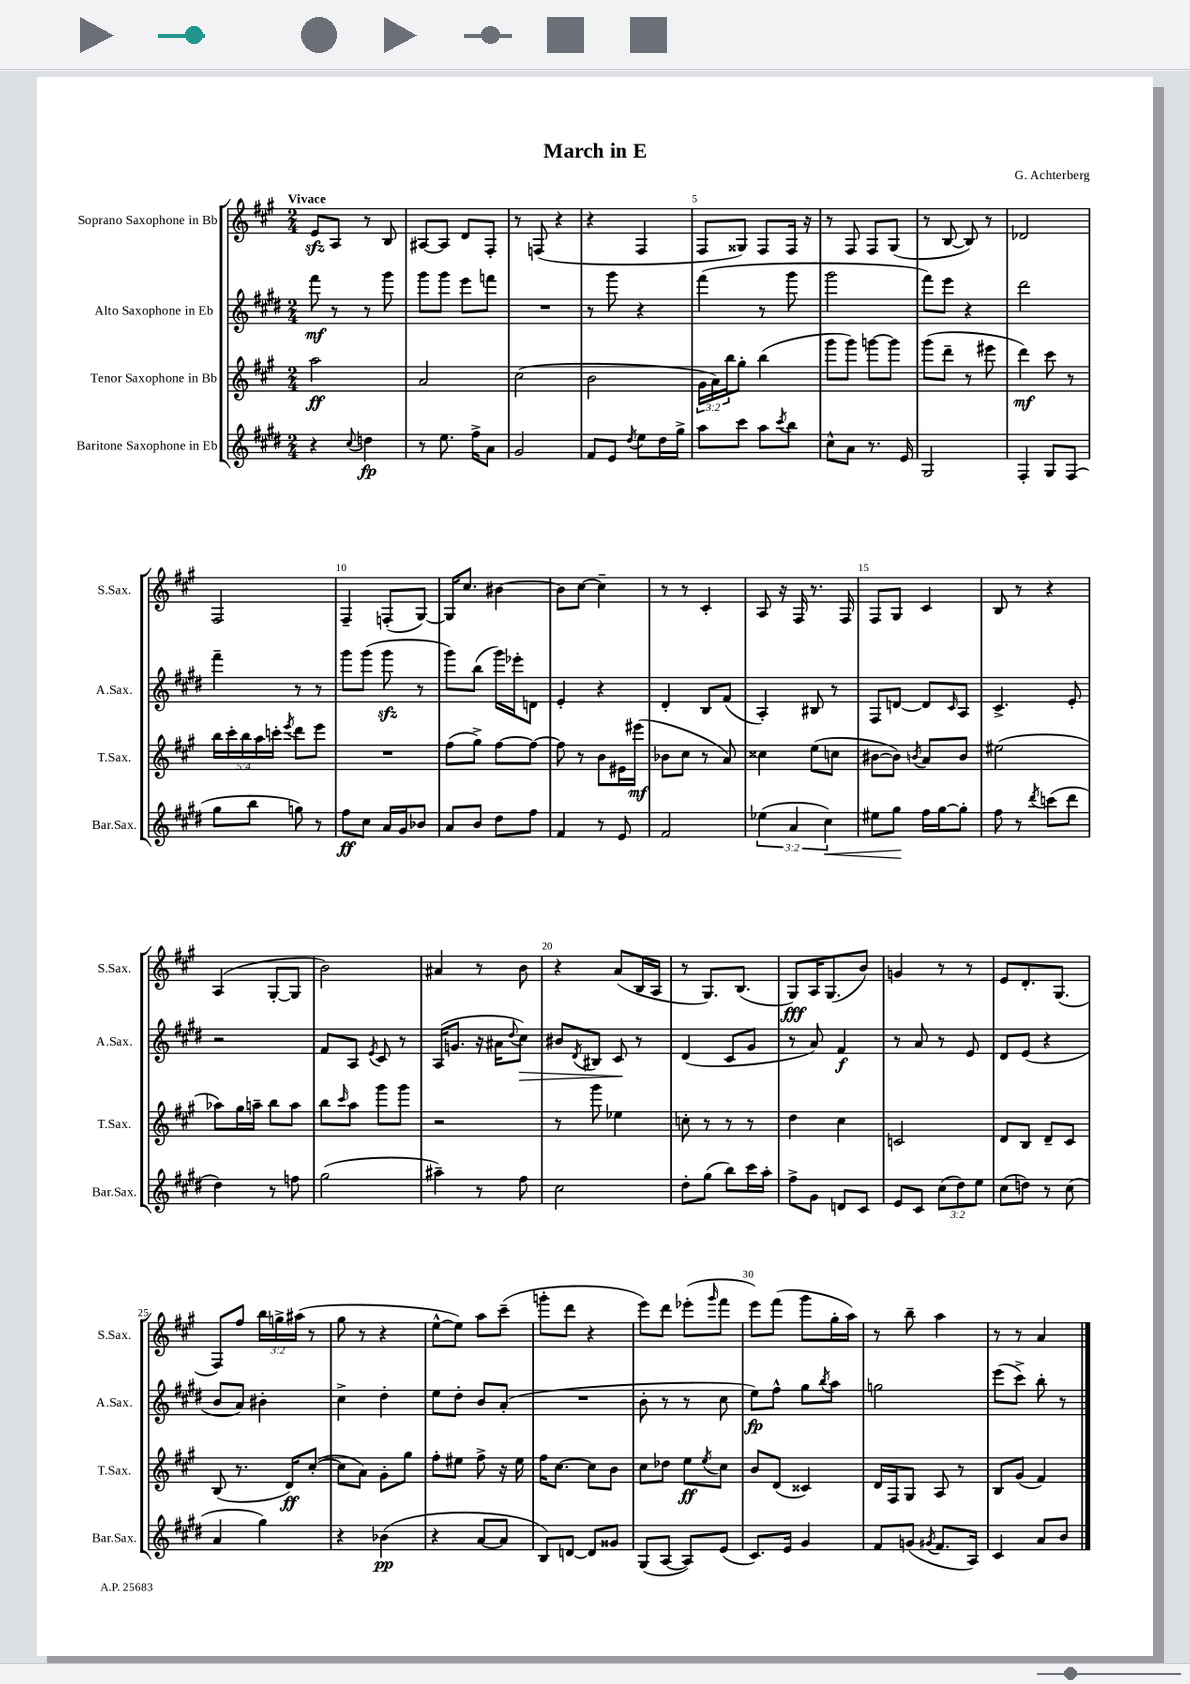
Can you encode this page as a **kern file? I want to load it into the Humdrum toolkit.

**kern	**kern	**kern	**kern
*staff4	*staff3	*staff2	*staff1
*clefG2	*clefG2	*clefG2	*clefG2
*k[f#c#g#d#]	*k[f#c#g#]	*k[f#c#g#d#]	*k[f#c#g#]
*M2/4	*M2/4	*M2/4	*M2/4
4r	2aa\	8fff#\	8e/L
.	.	8r	8A/J
8qqcc#/	.	.	.
4dd\	.	8r	8r
.	.	8ggg#\	8B/
=	=	=	=
8r	2a/	8ggg#\L	[8A#/L
8.ee\	.	8ggg#\J	8A#/]J
.	.	8eee\L	8d/L
16ff#^\LK	.	.	.
8a\J	.	8fff\J	8F#'/J
=	=	=	=
2g#/	(2cc#\	2r	8r
.	.	.	(8F/
.	.	.	4r
=	=	=	=
8f#/L	2b\	8r	4r
8e/J	.	8ggg#\	.
8qdd#/	.	.	.
8ee\L	.	4r	4F#/
16dd#\L	.	.	.
16gg#^\JJ	.	.	.
=	=	=	=
8aa\L	24g#\LL	(4fff#\	8F#/L
.	24a\)	.	.
.	24bb\J	.	.
8ccc#\J	8gg#'\J	.	8G##/J)
8aa\L	(4bb\	8r	8F#/L
8qccc#/	.	.	.
8bb\J	.	8ggg#\	16F#/Jk
.	.	.	16r
=	=	=	=
8cc#^^\L	8ggg#\L	2ggg#\	8r
8a\J	8ggg#\J)	.	8F#/
8.r	[8ggg\L	.	8F#/L
.	8ggg\]J	.	(8G#/J
16e/	.	.	.
=	=	=	=
2G#/	(8ggg#\L	8fff#\L)	8r
.	8ddd~\J	8eee\J	[8B/
.	8r	4r	8B/])
.	8eee#\	.	8r
=	=	=	=
4F#'/	4ddd\)	2ddd#\	2d-/
8G#/L	8ccc#\	.	.
(8F#/J	8r	.	.
=	=	=	=
8gg#\L	20bb\LL	4fff#~\	2F#/
.	20ccc#'\	.	.
.	20bb\	.	.
8bb\J	.	.	.
.	20aa\	.	.
.	20ccc'\JJ	.	.
.	8qeee/	.	.
8gg\)	8ddd\L	8r	.
8r	8eee\J	8r	.
=	=	=	=
8ff#\L	2r	8ggg#\L	4F#~/
8cc#\J	.	(8ggg#\J	.
16a/LL	.	8ggg#\	(8F'/L
16g#/J	.	.	.
8b-/J	.	8r	[8G#/J)
=	=	=	=
8a/L	(8ff#\L	8ggg#\L)	16G#/]LK
.	.	.	8.cc#/J
8b/J	8gg#^\J)	(8bb\J	.
8dd#\L	[8ff#\L	16ggg#\LL)	[4b#\
.	.	16eee-'\J	.
8ff#\J	8ff#\_J	8d\J	.
=	=	=	=
4f#/	8ff#\]	4e'/	8b#\]L
.	8r	.	[8cc#\J
8r	8b\L	4r	4cc#~\]
8e/	16e#\L	.	.
.	(16eee#\JJ	.	.
=	=	=	=
2f#/	8b-\L	4d#'/	8r
.	8cc#\J	.	8r
.	8r	8B/L	4c#'/
.	8a/)	(8f#/J	.
=	=	=	=
(6ee-\	4cc##\	4A'/)	8A/
.	.	.	16r
6a/	.	.	.
.	.	.	16F#/
.	(8ee\L	8B#/	8.r
6cc#\)	.	.	.
.	8cc\J	8r	.
.	.	.	16F#/
=	=	=	=
8ee#\L	[8b#\L	8F#/L	8F#/L
8gg#\J	8b#\]J)	[8d/J	8G#/J
.	8qb/	.	.
16ff#\LL	8a/L	8d/]L	4c#/
[16gg#\J	.	.	.
.	.	16qqc#/	.
8gg#'\]J	8b/J	8A/J	.
=	=	=	=
8ff#\	(2ee#\	4.c#^/	8B/
8r	.	.	8r
8qddd#/	.	.	.
(8ccc\L	.	.	4r
8ddd#\J	.	8e'/	.
=	=	=	=
4dd#\)	8aa-\L)	2r	(4A/
.	16gg#\L	.	.
.	16aa~\JJ	.	.
8r	8bb\L	.	[8G#'/L
8ff\	8aa\J	.	8G#/]J
=	=	=	=
(2gg#\	8bb\L	8f#/L	2b\)
.	16qqccc#/	.	.
.	8aa\J	8A/J	.
.	.	8qe/	.
.	8ggg#\L	8c#/	.
.	8ggg#\J	8r	.
=	=	=	=
4aa#~\)	2r	(16A/LK	4a#/
.	.	8.g/J	.
8r	.	16r	8r
.	.	16a#\LK	.
.	.	8qqdd#/	.
8ff#\	.	8cc#\J)	8b\
=	=	=	=
2cc#\	8r	8b#/L	4r
.	.	8qd#/	.
.	8ggg#\	8B#/J	.
.	4ee-\	8c#/	(8a/L
.	.	8r	16B/L
.	.	.	16A/JJ
=	=	=	=
8dd#'\L	8cc'\	(4d#/	8r
(8gg#\J	8r	.	8.G#/L)
8bb\L)	8r	8c#/L	.
.	.	.	(8.B/J
16ccc#\L	8r	8g#/J	.
16aa'\JJ	.	.	.
=	=	=	=
8ff#^\L	4dd\	8r	8G#/L)
8g#\J	.	8a/)	16A/K
.	.	.	(8.G#/
8d/L	4cc#\	4f#/	.
8c#/J	.	.	8b/J)
=	=	=	=
8e/L	2c/	8r	4g/
8c#/J	.	8a/	.
(12cc#\L	.	8r	8r
12dd#\)	.	.	.
.	.	8e/	8r
12ee\J	.	.	.
=	=	=	=
(8cc#\L	8d/L	8d#/L	8e/L
8dd\J)	8B/J	(8e/J	8.d'/
8r	8d~/L	4r	.
.	.	.	(8.G#/J
(8cc#\	8c#/J	.	.
=	=	=	=
4a/	(8B/	8b/L	8F#/L)
.	8.r	8a/J)	8ff#/J
4gg#\)	.	4b#'\	24bb\LL
.	.	.	24gg^\
.	16d/LK)	.	.
.	.	.	(24aa#\JJ
.	([8cc#'/J	.	8r
=	=	=	=
4r	8cc#\]L	4cc#^\	8gg#\
.	8a\J)	.	8r
(4b-\	8g#'\L	4dd#'\	4r
.	8gg#\J	.	.
=	=	=	=
4r	8ff#'\L	8ee\L	[8ee^^\L
.	8ee#\J	8dd#'\J	8ee\]J)
[8a/L	8ff#^\	8b/L	8aa\L
8a/]J	16r	(8a'/J	(8ccc#~\J
.	16ee#\	.	.
=	=	=	=
8B/L)	16ff#\LK	2r	8ggg'\L
.	[8.cc#\J	.	.
[8d/J	.	.	8ddd\J
8d/]L	8cc#\]L	.	4r
8g##/J	8b\J	.	.
=	=	=	=
(8G#/L	8cc#\L	8b'\	8eee\L)
[8A/J	8dd-\J	8r	8ddd\J
8A/]L)	8ee\L	8r	(8eee-'\L
.	8qee/	.	16qqggg#/
(8e/J	8cc#\J	8cc#\	8fff#\J
=	=	=	=
8.c#/L)	8b/L	8ee\L)	8eee\L)
.	(8d/J	8ff#^^\J	(8fff#\J
16e/Jk	.	.	.
4g#/	4c##/)	8gg#\L	8ggg#\L
.	.	8qbb/	.
.	.	8aa\J	16gg#'\L
.	.	.	16aa\JJ)
=	=	=	=
8f#/L	16d/LL	2gg\	8r
.	16F#/J	.	.
(8g/J	8G#/J	.	8bb~\
8qg#/	.	.	.
8.f#/L	8A/	.	4aa\
.	8r	.	.
16A/Jk)	.	.	.
=	=	=	=
4c#/	8B/L	(8eee\L	8r
.	(8g#/J	8ccc#^\J)	8r
8a/L	4f#/)	8bb'\	4a/
8b/J	.	8r	.
==	==	==	==
*-	*-	*-	*-
